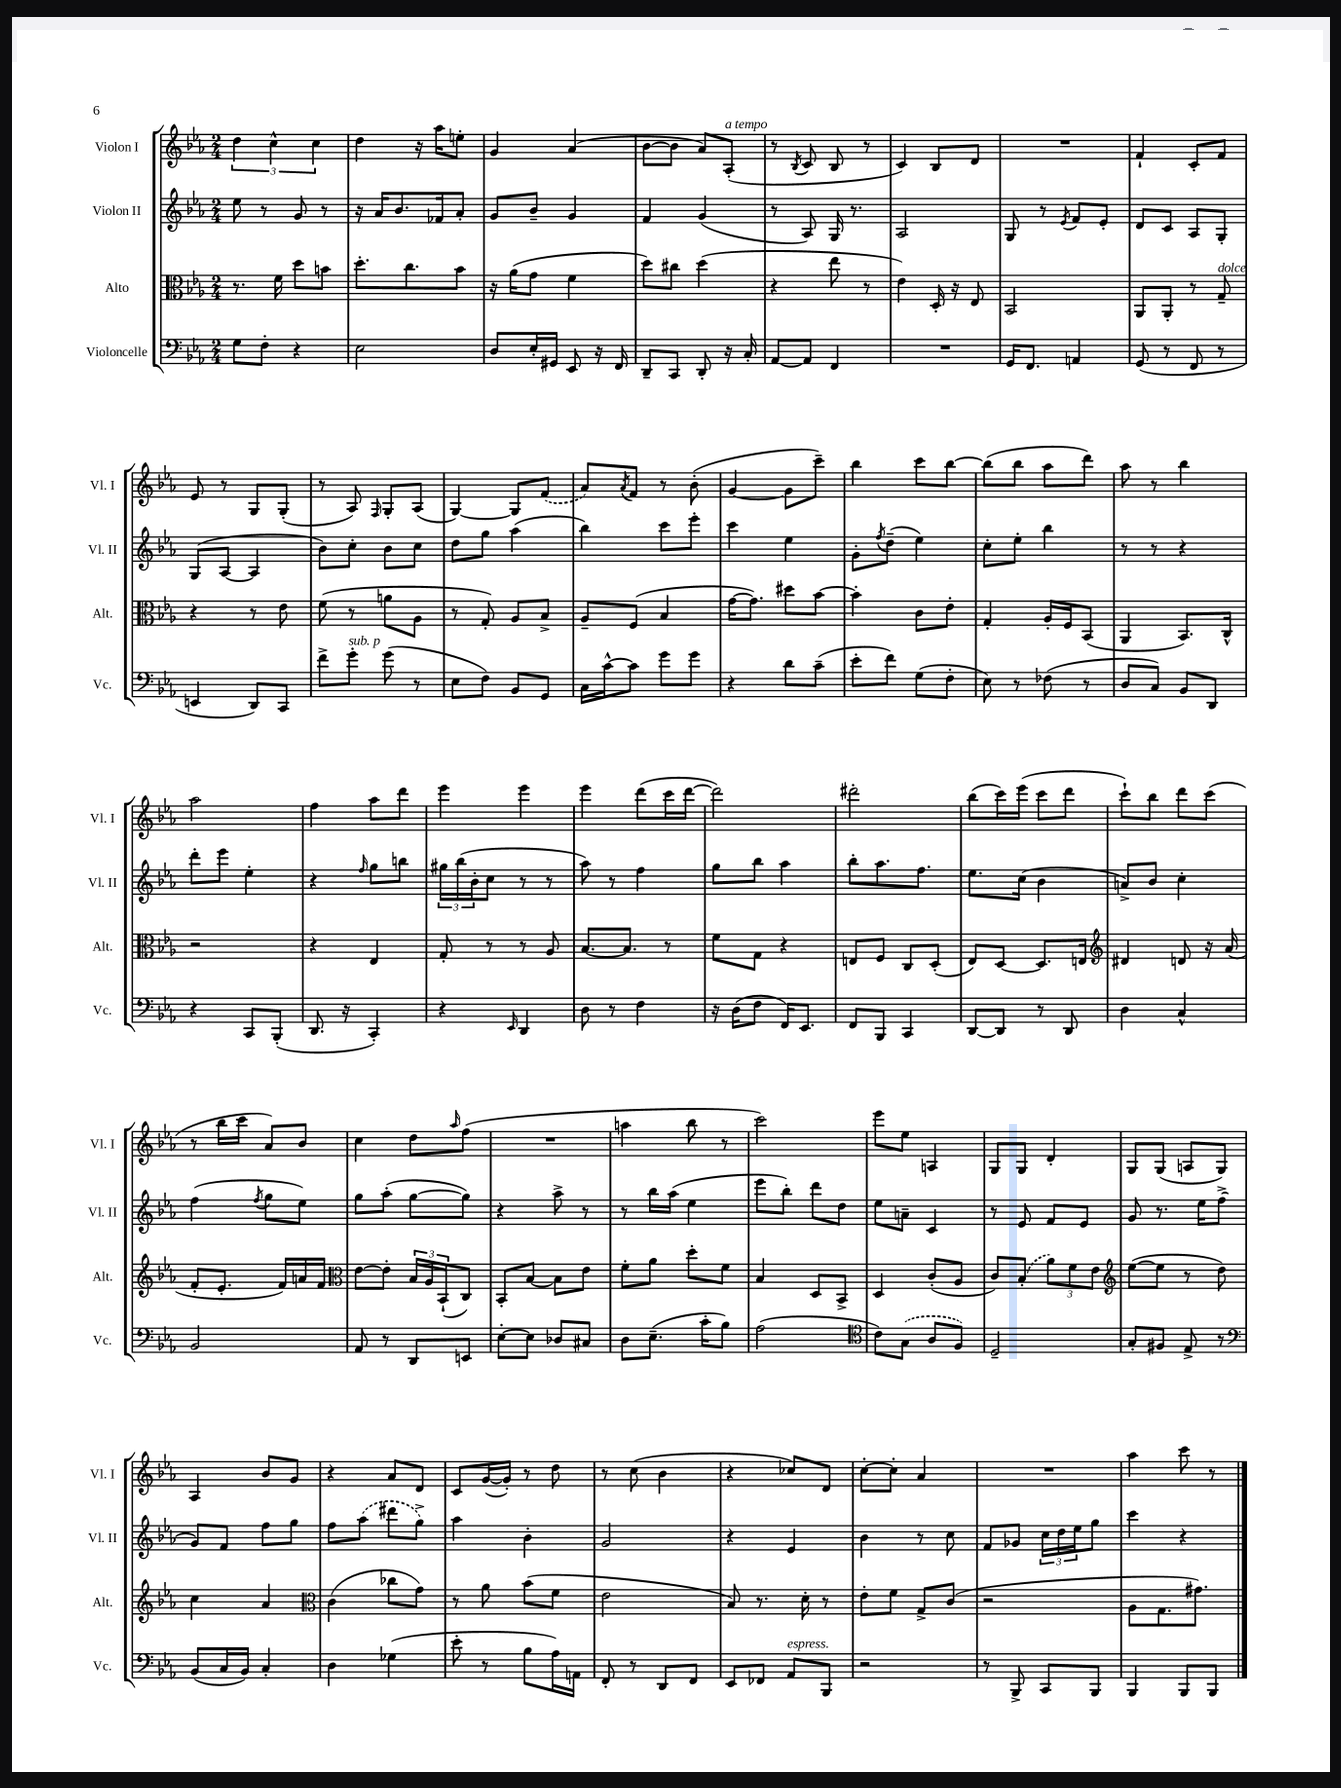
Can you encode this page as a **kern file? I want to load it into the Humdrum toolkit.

**kern	**kern	**kern	**kern
*part4	*part3	*part2	*part1
*staff4	*staff3	*staff2	*staff1
*I"Violoncelle	*I"Alto	*I"Violon II	*I"Violon I
*I'Vc.	*I'Alt.	*I'Vl. II	*I'Vl. I
*clefF4	*clefC3	*clefG2	*clefG2
*k[b-e-a-]	*k[b-e-a-]	*k[b-e-a-]	*k[b-e-a-]
*M2/4	*M2/4	*M2/4	*M2/4
=1	=1	=1	=1
8G\L	8.r	8ee-\	6dd\
8F'\J	.	8r	.
.	.	.	6cc^^\
.	16f\	.	.
4r	8dd\L	8g/	.
.	.	.	6cc\
.	8bn\J	8r	.
=2	=2	=2	=2
2E-\	8.dd'\L	16r	4dd\
.	.	16a-/KL	.
.	.	8.b-/	.
.	8.cc\	.	.
.	.	.	16r
.	.	16f-X/k	16aa-\KL
.	8b-\J	8a-'/J	8een'\J
=3	=3	=3	=3
8D/L	16r	8g/L	4g/
.	(16a-\KL	.	.
16E-'/L	8g\J	8b-~/J	.
16GG#X/JJ	.	.	.
8EE-/	4f\	4g/	(4a-/
16r	.	.	.
16FF/	.	.	.
=4	=4	=4	=4
8DD~/L	8dd\L)	4f/	[8b-\L
8CC/J	8cc#X\J	.	8b-\J]
8DD'/	(4dd\	(4g/	8a-/L)
!	!	!	!LO:TX:a:i:t=a tempo
16r	.	.	(8A-'/J
16C'/	.	.	.
=5	=5	=5	=5
[8AA-/L	4r	8r	8r
.	.	.	8qB-/
8AA-/J]	.	8A-/)	8c/
4FF/	8ee-\	16G/	8B-/
.	.	8.r	.
.	8r	.	8r
=6	=6	=6	=6
2r	4e-\)	2A-/	4c/)
.	16D'/	.	8B-/L
.	16r	.	.
.	8E-/	.	8d/J
=7	=7	=7	=7
16GG/KL	2BB-/	8G/	2r
8.FF/J	.	.	.
.	.	8r	.
.	.	8qe-/	.
4AAn/	.	8f/L	.
.	.	8e-'/J	.
=8	=8	=8	=8
(8GG/	8AA-/L	8d/L	4f`/
8r	8AA-'/J	8c/J	.
8FF/	8r	8A-/L	8c'/L
!	!LO:TX:a:i:t=dolce	!	!
8r	8G~/	8G'/J	8f/J
!!LO:LB:g=z
=9	=9	=9	=9
4EEn/	4r	(8G/L	8e-/
.	.	[8A-/J	8r
8DD/L)	8r	4A-/]	8G/L
8CC/J	8e-\	.	(8G'/J
=10	=10	=10	=10
8f^\L	(8f\	8b-\L)	8r
!LO:TX:a:i:t=sub. p	!	!	!
8g'\J	8r	8cc'\J	8A-/)
.	.	.	16qqF/
(8g\	8an\L	8b-\L	8G'/L
8r	8A-\J	8cc\J	(8A-/J
=11	=11	=11	=11
8E-\L	8r	8dd\L	[4G/)
8F\J)	8G'/)	8gg\J	.
8BB-/L	8A-/L	(4aa-\	8G/L]
8GG/J	8B-^/J	.	(8f/J
=12	=12	=12	=12
16C\LL	8A-~/L	4bb-\)	8a-/L)
[16c^^\J	.	.	.
.	.	.	8qa-/
8c\J]	(8F/J	.	8f/J
8g\L	4B-/	8ccc\L	8r
8g\J	.	8eee-'\J	(8b-'\
=13	=13	=13	=13
4r	[16g\KL	4ccc\	[4g/
.	8.g\J])	.	.
8d\L	8dd#X\L	4ee-\	8g\L]
(8c~\J	[8b-\J	.	8ccc~\J)
=14	=14	=14	=14
8e-'\L	4b-'\]	8g'\L	4bb-\
.	.	8qff/	.
8f\J)	.	(8dd~\J	.
(8G\L	8c\L	4ee-\)	8ccc\L
8F'\J	8e-'\J	.	[8bb-\J
=15	=15	=15	=15
8E-\)	4G'/	8cc'\L	(8bb-\L]
8r	.	8ee-'\J	8bb-\J
(8F-X\	16A-'/LL	4bb-\	8aa-\L
.	16F/J	.	.
8r	(8BB-/J	.	8ddd\J)
=16	=16	=16	=16
8D/L	4AA-/	8r	8aa-\
8C/J)	.	8r	8r
8BB-/L	8.BB-/L)	4r	4bb-\
8DD/J	.	.	.
.	16C^^/Jk	.	.
!!LO:LB:g=z
=17	=17	=17	=17
4r	2r	8ddd'\L	2aa-\
.	.	8eee-\J	.
8CC/L	.	4ee-'\	.
(8BBB-'/J	.	.	.
=18	=18	=18	=18
8.DD/	4r	4r	4ff\
16r	.	.	.
.	.	16qqff/	.
4CC'/)	4E-/	8gg\L	8aa-\L
.	.	8bbn\J	8ddd\J
=19	=19	=19	=19
4r	8G'/	24gg#X\LL	4eee-\
.	.	(24bb-\	.
.	.	24b-'\J	.
.	8r	8cc\J	.
16qqEE-/	.	.	.
4DD/	8r	8r	4eee-\
.	8A-/	8r	.
=20	=20	=20	=20
8D\	[8.B-/L	8aa-\)	4eee-\
8r	.	8r	.
.	8.B-/J]	.	.
4F\	.	4ff\	(8ddd\L
.	8r	.	16ccc\L
.	.	.	[16ddd\JJ
=21	=21	=21	=21
16r	8f\L	8gg\L	2ddd\])
(16D\KL	.	.	.
8F\J	8G\J	8bb-\J	.
16FF/KL)	4r	4aa-\	.
8.EE-/J	.	.	.
=22	=22	=22	=22
8FF/L	8En/L	8bb-'\L	2ddd#X'\
8BBB-/J	8F/J	8.aa-\	.
4CC/	8C/L	.	.
.	.	8.ff\J	.
.	(8D'/J	.	.
=23	=23	=23	=23
[8DD/L	8E-/L)	8.ee-\L	(8bb-\L
8DD/J]	[8D/J	.	16ccc\L)
.	.	(16cc\Jk	(16eee-\JJ
8r	8.D/L]	4b-\	8ccc\L
8DD/	.	.	8ddd\J
.	16En/Jk	.	.
=24	=24	=24	=24
*	*clefG2	*	*
4D\	4d#X/	8an^/L)	8ccc`\L)
.	.	8b-/J	8bb-\J
4C^^/	8dn/	4cc'\	8ddd\L
.	16r	.	(8ccc\J
.	(16a-/	.	.
!!LO:LB:g=z
=25	=25	=25	=25
2BB-/	8f'/L	(4ff\	8r
.	8.e-'/J	.	16bb-\LL
.	.	.	16ccc\JJ
.	.	8qff/	.
.	.	8gg\L	8a-/L)
.	16f/LL)	.	.
.	16an/	8ee-\J)	8b-/J
.	16f/JJ	.	.
=26	=26	=26	=26
*	*clefC3	*	*
8AA-/	[8e-\L	8gg\L	4cc\
8r	8e-'\J]	(8aa-'\J	.
8DD/L	24B-/LL	[8gg\L	8dd\L
.	24A-/	.	.
.	(24BB-`/J	.	.
.	.	.	16qqaa-/
8EEn/J	8C/J)	8gg\J])	(8ff\J
=27	=27	=27	=27
[8E-'\L	8BB-'/L	4r	2r
8E-\J]	[8B-/J	.	.
8D-X/L	8B-\L]	8aa-^\	.
8C#X/J	8e-\J	8r	.
=28	=28	=28	=28
8D\L	8f'\L	8r	4aan\
(8.E-~\J	8a-\J	16bb-\LL	.
.	.	(16aa-\JJ	.
.	8dd'\L	4ee-\	8bb-\
16c'\KL	.	.	.
8B-\J)	8f\J	.	8r
=29	=29	=29	=29
(2A-\	4B-/	8eee-\L	2ccc\)
.	.	8bb-'\J)	.
.	8D/L	8ddd\L	.
.	8BB-^/J	8dd\J	.
=30	=30	=30	=30
*clefC4	*	*	*
8c\L)	4D/	8ee-\L	8eee-\L
(8G\J	.	8an~\J	8ee-\J
8A-/L	(8c'/L	4c/	4An/
8F/J)	8A-/J	.	.
=31	=31	=31	=31
2D~/	8c/L)	8r	8G/L
.	(8B-'/J	8e-/	8G/J
.	12a-\L)	8f/L	4d'/
.	12f\	.	.
.	.	8e-/J	.
.	12e-\J	.	.
=32	=32	=32	=32
*	*clefG2	*	*
8G'/L	([8ee-\L	8g/	8G/L
8F#X/J	8ee-\J]	8.r	(8G/J
8E-^/	8r	.	8An/L
.	.	16ee-\KL	.
8r	8dd\)	(8ff^\J	8G/J)
!!LO:LB:g=z
=33	=33	=33	=33
*clefF4	*	*	*
(8BB-/L	4cc\	8g/L)	4A-/
16C/L	.	8f/J	.
16BB-/JJ)	.	.	.
4C'/	4a-/	8ff\L	8b-/L
.	.	8gg\J	8g/J
=34	=34	=34	=34
*	*clefC3	*	*
4D\	(4c\	8ff\L	4r
.	.	(8aa-\J	.
(4G-X\	8cc-X\L	8ddd#X\L	8a-/L
.	8g\J)	8gg^\J)	8d/J
=35	=35	=35	=35
8e-'\	8r	4aa-\	8c/L
8r	8a-\	.	([16g/L
.	.	.	16g'/JJ])
8B-\L	(8b-\L	4b-'\	8r
16A-\L)	8f\J	.	8dd\
16AAn\JJ	.	.	.
=36	=36	=36	=36
8FF'/	2e-\	2g/	8r
8r	.	.	(8cc\
8DD/L	.	.	4b-\
8FF/J	.	.	.
=37	=37	=37	=37
8EE-/L	8B-/)	4r	4r
8FF-X/J	8.r	.	.
!LO:TX:a:i:t=espress.	!	!	!
8AA-/L	.	4e-/	8cc-X/L)
.	16d'\	.	.
8BBB-/J	8r	.	8d/J
=38	=38	=38	=38
2r	8e-'\L	4b-\	[8cc'\L
.	8f\J	.	8cc'\J]
.	8G^/L	8r	4a-/
.	(8c/J	8cc\	.
=39	=39	=39	=39
8r	2r	8f/L	2r
8BBB-^/	.	8g-X/J	.
8CC/L	.	24cc\LL	.
.	.	24dd\	.
.	.	24ee-\J	.
8BBB-/J	.	8gg\J	.
=40	=40	=40	=40
4BBB-/	8A-\L	4ccc\	4aa-\
.	8.G\	.	.
8BBB-/L	.	4r	8ccc\
.	8.g#X\J)	.	.
8BBB-/J	.	.	8r
==	==	==	==
*-	*-	*-	*-
